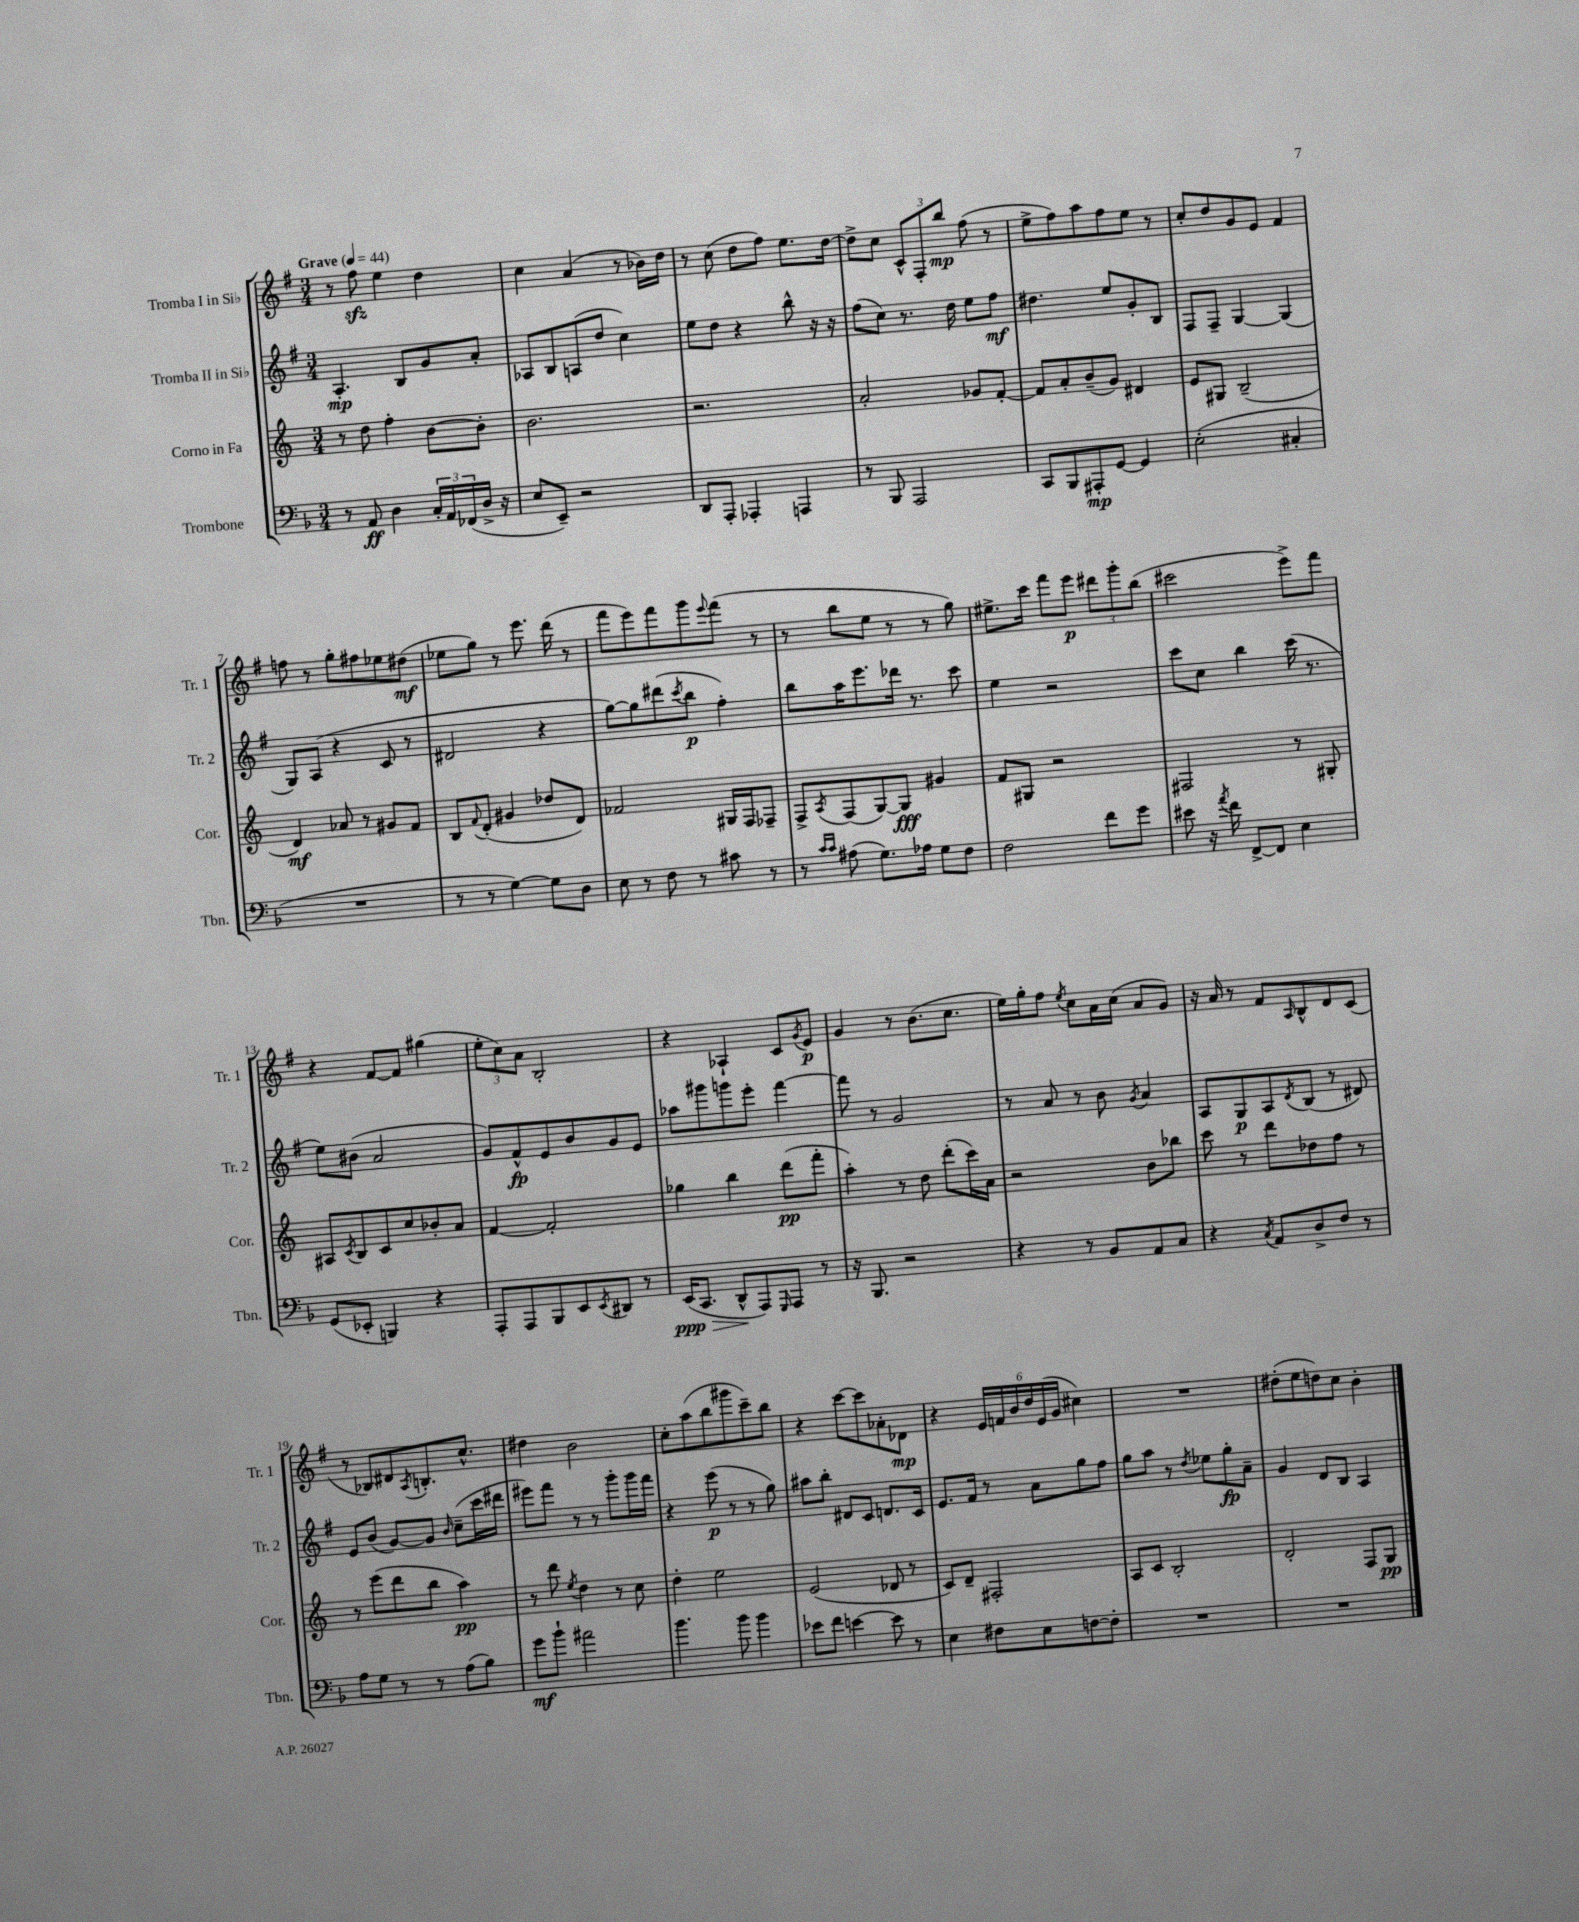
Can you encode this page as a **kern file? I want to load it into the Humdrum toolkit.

**kern	**dynam	**kern	**dynam	**kern	**dynam	**kern	**dynam
*part4	*part4	*part3	*part3	*part2	*part2	*part1	*part1
*staff4	*staff4	*staff3	*staff3	*staff2	*staff2	*staff1	*staff1
*I"Trombone	*	*I"Corno in Fa	*	*I"Tromba II in Si♭	*	*I"Tromba I in Si♭	*
*I'Tbn.	*	*I'Cor.	*	*I'Tr. 2	*	*I'Tr. 1	*
*clefF4	*	*clefG2	*	*clefG2	*	*clefG2	*
*k[b-]	*	*k[]	*	*k[f#]	*	*k[f#]	*
*M3/4	*	*M3/4	*	*M3/4	*	*M3/4	*
*MM44	*	*MM44	*	*MM44	*	*MM44	*
=1	=1	=1	=1	=1	=1	=1	=1
!	!	!	!	!	!	!LO:TX:a:B:t=Grave	!
8r	.	8r	.	4.A'/	mp	8r	.
8AA/	ff	8dd\	.	.	.	8ff#zz\	.
4D\	.	4ff'\	.	.	.	4ee\	.
.	.	.	.	8B/L	.	.	.
24C'/LL	.	[8b\L	.	8g/	.	4dd\	.
24AA/	.	.	.	.	.	.	.
(24FF-X/	.	.	.	.	.	.	.
16D^/JJ	.	8b'\J]	.	8a'/J	.	.	.
16r	.	.	.	.	.	.	.
=2	=2	=2	=2	=2	=2	=2	=2
8E/L	.	2.b\	.	8A-X/L	.	4cc\	.
8EE~/J)	.	.	.	8B/	.	.	.
2r	.	.	.	(8An/	.	(4a/	.
.	.	.	.	8dd/J	.	.	.
.	.	.	.	4cc\)	.	8r	.
.	.	.	.	.	.	16b-X\LL)	.
.	.	.	.	.	.	16dd\JJ	.
=3	=3	=3	=3	=3	=3	=3	=3
8DD/L	.	2.r	.	8ee\L	.	8r	.
8AAA'/J	.	.	.	8dd\J	.	(8cc\	.
4AAA-X'/	.	.	.	4r	.	8dd\L	.
.	.	.	.	.	.	8ff#\J)	.
4AAAn/	.	.	.	8bb^^\	.	8.ee\L	.
.	.	.	.	16r	.	.	.
.	.	.	.	16r	.	[16dd\Jk	.
=4	=4	=4	=4	=4	=4	=4	=4
8r	.	2a'/	.	(8ff#\L	.	8dd^\L]	.
8BBB-/	.	.	.	8cc\J)	.	8cc\J	.
2AAA/	.	.	.	8.r	.	12c^^/L	.
.	.	.	.	.	.	12F#'/	.
.	.	.	.	.	.	12bb/J	mp
.	.	.	.	16dd\	.	.	.
.	.	8g-X/L	.	8ee\L	.	(8ff#\	.
.	.	[8f'/J	.	8ff#\J	mf	8r	.
=5	=5	=5	=5	=5	=5	=5	=5
8CC/L	.	8f/L]	.	4.dd#X\	.	8ee^\L	.
8BBB-/	.	8a'/	.	.	.	8ff#\)	.
8AAA#X'/	mp	(8b~/	.	.	.	8aa\	.
[8GG/J	.	8g/J)	.	8ee/L	.	8ff#\	.
4GG/]	.	4d#X/	.	8g'/	.	8ee\J	.
.	.	.	.	8B/J	.	8r	.
=6	=6	=6	=6	=6	=6	=6	=6
(2E'\	.	8e/L	.	8F#/L	.	8cc'/L	.
.	.	8G#X/J	.	8F#~/J	.	8dd/	.
.	.	(2B~/	.	[4G/	.	8g/	.
.	.	.	.	.	.	8e/J	.
4C#X'/	.	.	.	(4G/]	.	4f#/	.
!!LO:LB:g=z
=7	=7	=7	=7	=7	=7	=7	=7
2.r	.	4d/)	mf	8G/L)	.	8ffn\	.
.	.	.	.	(8A/J	.	8r	.
.	.	8a-X/	.	4r	.	8gg'\L	.
.	.	8r	.	.	.	8ff#X\	.
.	.	8g#X/L	.	8c/	.	8ee-X\	.
.	.	8f/J	.	8r	.	(8dd#X\J	mf
=8	=8	=8	=8	=8	=8	=8	=8
8r	.	8B/L	.	2d#X/	.	8ee-X\L	.
.	.	8qqf/	.	.	.	.	.
8r	.	(8d'/J	.	.	.	8gg\J)	.
[4G\)	.	4g#X/	.	.	.	8r	.
.	.	.	.	.	.	8.eee\	.
8G\L]	.	8dd-X/L	.	4r	.	.	.
.	.	.	.	.	.	(16ddd\	.
8D\J	.	8d/J)	.	.	.	8r	.
=9	=9	=9	=9	=9	=9	=9	=9
8E\	.	2f-X/	.	[8gg\L)	.	8fff#\L	.
8r	.	.	.	8gg\]	.	8eee\)	.
8F\	.	.	.	(8ddd#X\	.	8fff#\	.
.	.	.	.	8qccc/	.	.	.
8r	.	.	.	8bb\J	p	8ggg\	.
.	.	.	.	.	.	8qqeee/	.
8c#X\	.	16G#X/LL	.	4ff#'\)	.	(8fff#\J	.
.	.	16F/J	.	.	.	.	.
8r	.	8F-X~/J	.	.	.	8r	.
=10	=10	=10	=10	=10	=10	=10	=10
8r	.	8F^/L	.	8bb\L	.	8r	.
16qqc/LL	.	.	.	.	.	.	.
16qqc/JJ	.	8qA/	.	.	.	.	.
(8A#X\	.	(8F/	.	16aa\K	.	8bb\L	.
.	.	.	.	8.eee\	.	.	.
8.G\L)	.	[8G/)	.	.	.	8ee\J	.
.	.	8G/J]	fff	16ddd-X\Jk	.	8r	.
16A-X\Jk	.	.	.	8.r	.	.	.
8G\L	.	4g#X/	.	.	.	8r	.
8F\J	.	.	.	8ccc\	.	8gg\)	.
=11	=11	=11	=11	=11	=11	=11	=11
2F\	.	8f/L	.	4ee\	.	8.ee#X^\L	.
.	.	8G#X/J	.	.	.	.	.
.	.	.	.	.	.	16ccc\Jk	.
.	.	2r	.	2r	.	8fff#\L	.
.	.	.	.	.	.	8eee\J	p
8f\L	.	.	.	.	.	12ddd#X\L	.
.	.	.	.	.	.	12ggg'\	.
8g\J	.	.	.	.	.	.	.
.	.	.	.	.	.	(12bb\J	.
=12	=12	=12	=12	=12	=12	=12	=12
8e#X\	.	2F#X/	.	8ccc\L	.	2ccc#X\	.
16r	.	.	.	8cc\J	.	.	.
8qa/	.	.	.	.	.	.	.
16f\	.	.	.	.	.	.	.
[8FF^/L	.	.	.	4bb\	.	.	.
8FF/J]	.	.	.	.	.	.	.
4E\	.	8r	.	(16ccc\	.	8eee^\L)	.
.	.	.	.	8.r	.	.	.
.	.	8G#X'/	.	.	.	8fff#\J	.
!!LO:LB:g=z
=13	=13	=13	=13	=13	=13	=13	=13
(8GG/L	.	8A#X/L	.	8ee\L)	.	4r	.
.	.	8qc/	.	.	.	.	.
8EE-X'/J	.	8B/	.	(8b#X\J	.	.	.
4BBBn/)	.	8c/	.	2a/	.	[8f#/L	.
.	.	8cc/	.	.	.	8f#/J]	.
4r	.	8b-X'/	.	.	.	(4gg#X\	.
.	.	8a/J	.	.	.	.	.
=14	=14	=14	=14	=14	=14	=14	=14
8AAA'/L	.	[4f/	.	8g/L)	.	12ee'\L	.
.	.	.	.	.	.	12cc\)	.
8AAA/	.	.	.	8f#^^/	fp	.	.
.	.	.	.	.	.	12a\J	.
8BBB-/	.	2f'/]	.	8e/	.	2B'/	.
8EE/	.	.	.	8b/	.	.	.
8qEE/	.	.	.	.	.	.	.
8DD#X/J	.	.	.	8g/	.	.	.
8r	.	.	.	8e/J	.	.	.
=15	=15	=15	=15	=15	=15	=15	=15
!	!LO:HP:b	!	!	!	!	!	!
(16EE/KL	> ppp	4gg-X\	.	8aa-X\L	.	4r	.
8.CC/J	.	.	.	.	.	.	.
.	.	.	.	8ggg#X\	.	.	.
8DD^^/L	.	4bb\	.	8gggn\	.	4A-X`/	.
8AAA/)	]	.	.	8eee'\J	.	.	.
16qqGGG/	.	.	.	.	.	.	.
8AAA/J	.	(8ddd\L	pp	[4fff#\	.	8c/L	.
.	.	.	.	.	.	8qg/	.
8r	.	8fff'\J	.	.	.	8e/J	p
=16	=16	=16	=16	=16	=16	=16	=16
16r	.	4aa'\)	.	8fff#\]	.	4g/	.
8.BBB-/	.	.	.	.	.	.	.
.	.	.	.	8r	.	.	.
2r	.	8r	.	2g/	.	8r	.
.	.	8dd\	.	.	.	(8.b\L	.
.	.	(8ddd'\L	.	.	.	.	.
.	.	.	.	.	.	8.cc\J	.
.	.	16ccc\L)	.	.	.	.	.
.	.	16a\JJ	.	.	.	.	.
=17	=17	=17	=17	=17	=17	=17	=17
4r	.	2r	.	8r	.	16ee\LL)	.
.	.	.	.	.	.	16gg'\J	.
.	.	.	.	8a/	.	8ff#\J	.
.	.	.	.	.	.	8qee/	.
8r	.	.	.	8r	.	8cc\L	.
8BB-/L	.	.	.	8b\	.	16a\L	.
.	.	.	.	.	.	(16cc\JJ	.
.	.	.	.	8qg/	.	.	.
8AA/	.	8b\L	.	4a/	.	8a/L	.
8C/J	.	8bb-X\J	.	.	.	8g/J)	.
=18	=18	=18	=18	=18	=18	=18	=18
4r	.	8ccc\	.	8A/L	.	16r	.
.	.	.	.	.	.	16a/	.
.	.	8r	.	8G/	p	8r	.
8qC/	.	.	.	.	.	.	.
8AA/L	.	8ddd\L	.	8A/	.	8f#/L	.
.	.	.	.	8qd/	.	16qqA/	.
8D^/	.	8dd-X\	.	(8B/J	.	8B^^/	.
8F/J	.	8ff\J	.	8r	.	8d/	.
8r	.	8r	.	8d#X/)	.	(8c/J	.
!!LO:LB:g=z
=19	=19	=19	=19	=19	=19	=19	=19
8A\L	.	8r	.	8e/L	.	8r	.
8G\J	.	(8eee\L	.	(8b/J	.	8B-X/L)	.
8r	.	8ddd\	.	[8g/L)	.	8d#X/	.
.	.	.	.	.	.	8qA/	.
8r	.	8bb\J	.	8g/J]	.	8.Bn'/	.
.	.	.	.	16qqb/	.	.	.
(8A\L	.	4aa\)	pp	(8cc~\L	.	.	.
.	.	.	.	.	.	8.cc^^/J	.
8B-\J)	.	.	.	16ccc\L	.	.	.
.	.	.	.	16ddd#X\JJ	.	.	.
=20	=20	=20	=20	=20	=20	=20	=20
8g\L	mf	8r	.	8eee#X\L)	.	4dd#X\	.
8b-`\J	.	8ddd\	.	8fff#\J	.	.	.
.	.	8qee/	.	.	.	.	.
2a#X\	.	4dd\	.	8r	.	2b\	.
.	.	.	.	8r	.	.	.
.	.	8r	.	8ggg'\L	.	.	.
.	.	8cc\	.	16ggg\L	.	.	.
.	.	.	.	16fff#\JJ	.	.	.
=21	=21	=21	=21	=21	=21	=21	=21
4.b-\	.	4dd'\	.	4r	.	8cc'\L	.
.	.	.	.	.	.	(8aa\	.
.	.	2ee\	.	(8eee\	p	8bb\	.
8b-\	.	.	.	8r	.	8ggg#X\	.
4b-\	.	.	.	8r	.	8ccc~\)	.
.	.	.	.	8gg\)	.	8bb\J	.
=22	=22	=22	=22	=22	=22	=22	=22
8e-X\L	.	(2e/	.	8aa#X\L	.	4r	.
8f\J	.	.	.	8bb'\J	.	.	.
[4en\	.	.	.	8d#X/L	.	[8ccc\L	.
.	.	.	.	8c/J	.	8ccc\]	.
8e\]	.	8d-X/	.	8.dn/L	.	8a-X'\	.
8r	.	8r	.	.	.	8d-X\J	mp
.	.	.	.	16c/Jk	.	.	.
=23	=23	=23	=23	=23	=23	=23	=23
4E\	.	8c/L)	.	8.e/L	.	4r	.
.	.	8d~/J	.	.	.	.	.
.	.	.	.	16f#/Jk	.	.	.
8F#X\L	.	2F#X'/	.	8r	.	24e/LL	.
.	.	.	.	.	.	24fn/	.
.	.	.	.	.	.	24b/	.
8E\	.	.	.	8a\L	.	24dd/	.
.	.	.	.	.	.	(24e/	.
.	.	.	.	.	.	24g/JJ	.
[8Fn\	.	.	.	8gg\	.	4cc#X\)	.
8F'\J]	.	.	.	8ff#\J	.	.	.
=24	=24	=24	=24	=24	=24	=24	=24
2.r	.	8A/L	.	8gg\L	.	2.r	.
.	.	8c/J	.	8aa\J	.	.	.
.	.	2B'/	.	8r	.	.	.
.	.	.	.	8qdd/	.	.	.
.	.	.	.	8ee-X\L	.	.	.
.	.	.	.	8gg'\	fp	.	.
.	.	.	.	8a~\J	.	.	.
=25	=25	=25	=25	=25	=25	=25	=25
2.r	.	2d'/	.	4g/	.	(8dd#X'\L	.
.	.	.	.	.	.	8ee\	.
.	.	.	.	8d/L	.	8ddn\)	.
.	.	.	.	8B/J	.	8cc\J	.
.	.	8F/L	.	4A/	.	4b'\	.
.	.	8G/J	pp	.	.	.	.
==	==	==	==	==	==	==	==
*-	*-	*-	*-	*-	*-	*-	*-
